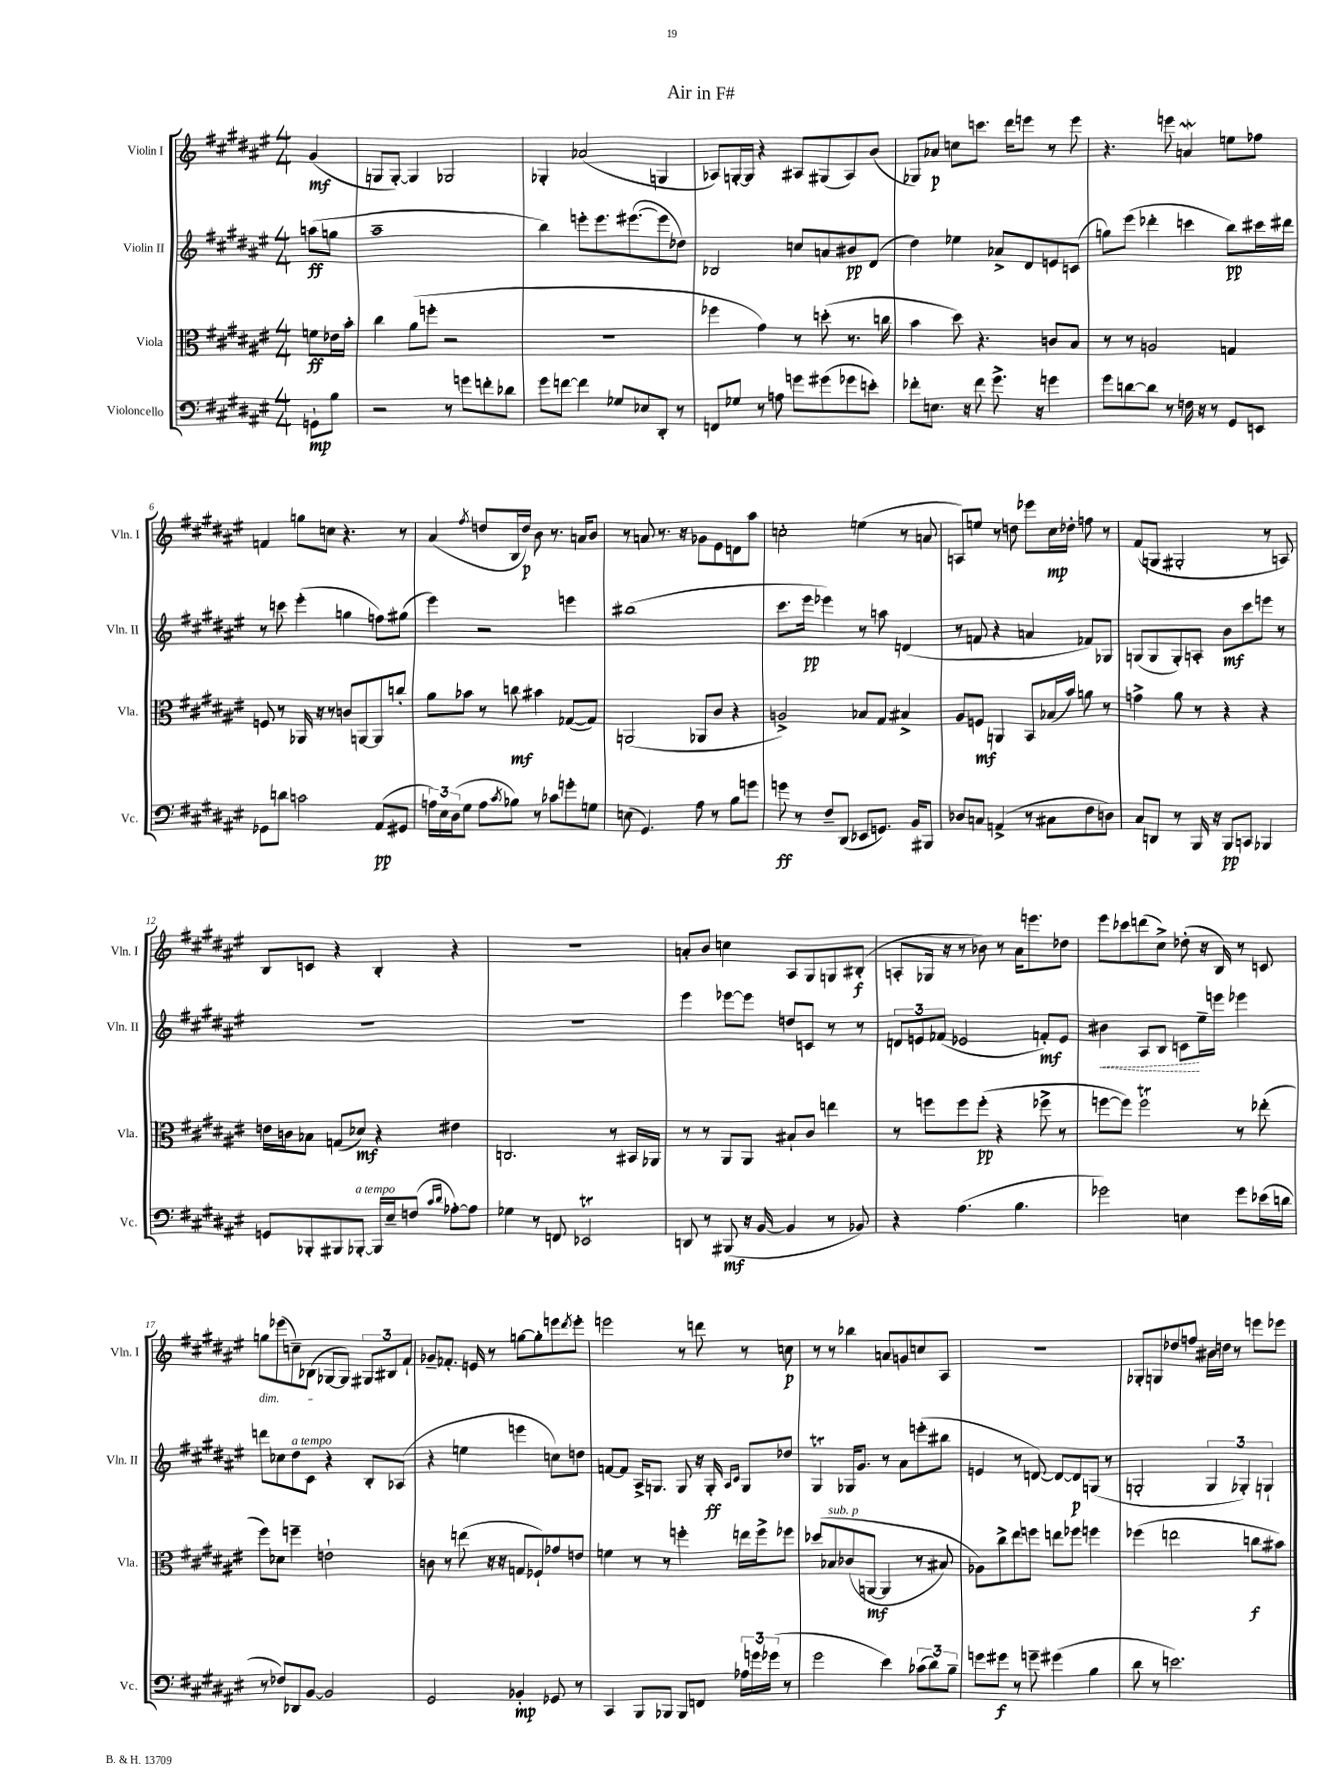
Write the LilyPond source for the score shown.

\header { title = "Air in F#" }
<<
\new StaffGroup <<
\new Staff = "s0" \with { instrumentName = "Violin I" shortInstrumentName = "Vln. I" } {
    \clef treble \key fis \major \numericTimeSignature \time 4/4 \partial 4
    gis'4\mf( |
    g8 g8~-.) g4 ges2 |
    ges4-. aes'2( g4 |
    aes8) g16~-. g16 r4 ais8 gis8( ais8) b'8( |
    ges8) aes'8\p c''8 c'''8. dis'''16 e'''8 r8 e'''8 |
    r4. e'''8 a'4\mordent e''8 fes''8 |
    f'4 g''8 c''8 r4. r8 |
    ais'4( \acciaccatura { fis''8 } d''8 b16 d''16\p) b'8 r8. a'16 b'8 |
    r8 a'8 r8. r16 ges'8 eis'8 d'8 ais''8 |
    c''2-. e''4( r8 a'8 |
    a8) e''8 r8 d''8 ees'''8 cis''16\mp des''16-. f''8 r8 |
    fis'8( g8 gis2-. r8 a8) |
    b8 c'8 r4 b4-. r4 |
    R1 |
    a'8-. b'8 c''4 ais8 gis8 g8 bis8-.\f( |
    a8-. ges16 r16 r8 bes'8) r8 ais'16 e'''8. des''8 |
    eis'''8 ces'''8 d'''8( cis''8->) des''8-.( r16 b16) r8 c'8 |
    g''8\dim ees'''8( c''8--) bes8( ges8~\! ges8) \tuplet 3/2 { gis8 bis8 fis'8-! } |
    ges'8-- fes'8.-. e'16 r8 g''8~ g''8-. e'''8 \acciaccatura { dis'''8 } e'''8-. |
    e'''2 r8 d'''8 r8 c''8\p |
    r8 r8 bes''4 a'8 g'8 c''8 ais8 |
    R1 |
    ges8-. g8 des''8 f''8 bis'16 d''16 r8 e'''8 ees'''8 \bar "|." |
}
\new Staff = "s1" \with { instrumentName = "Violin II" shortInstrumentName = "Vln. II" } {
    \clef treble \key fis \major \numericTimeSignature \time 4/4 \partial 4
    a''8\ff( g''8 |
    ais''1-- |
    b''4) e'''8-. e'''8. eis'''8.~( eis'''8 des''8) |
    bes2 c''8 a'8 bis'8\pp dis'8( |
    dis''4) ees''4 aes'8-> dis'8 e'8 c'8( |
    g''8) eis'''8( des'''4-. c'''4 b''8\pp) cis'''16 dis'''16 |
    r8 c'''8 eis'''4-.( g''4 f''8) gis''8( |
    eis'''4) r2 e'''4 |
    bis''1( |
    cis'''8. eis'''16\pp ees'''4) r8 a''8 d'4( |
    r8 f'8 r4 a'4 fes'8) ges8 |
    g8( g8 g8-.) a8-. b'8\mf cis'''8 e'''8 r8 |
    R1 |
    r1 |
    eis'''4 ees'''8~ ees'''8 d''8 c'8 r8 r8 |
    \tuplet 3/2 { d'8 e'8 fes'8( } ees'2 f'8-.\mf) ees'8 |
    \once \override Hairpin.style = #'dashed-line bis'4\< ais8 b8 c'8\! eis''16-- e'''16 ees'''4 |
    d'''8 ces''8 dis''8^\markup { \italic "a tempo" } cis'8 r4 b8-. aes8( |
    r4 e''4 e'''4 c''8) d''8 |
    f'8~ f'8 ais16-> g8. g8 r16 g16-.\ff \grace { ais16 cis'16 } g8 des''8 |
    gis4\trill ges16 gis'8. r8 ais'8 e'''8-.( bis''8 |
    e'4 r8 d'8~) d'8~ d'8\p g8( r8 |
    g2-. \tuplet 3/2 { g4 ges4-.) g4-! } \bar "|." |
}
\new Staff = "s2" \with { instrumentName = "Viola" shortInstrumentName = "Vla." } {
    \clef alto \key fis \major \numericTimeSignature \time 4/4 \partial 4
    f'8\ff ees'16 b'16-. |
    cis''4 ais'8( f''8-. r2 |
    R1 |
    fes''4 gis'4) r8 d''8-.( r8. c''16 |
    b'4 dis''8) r4. c'8 b8 |
    r8 r8 a2 g4 |
    f8 r8 aes,16 r16 r8 c'8 a,8~ a,8 c''8-. |
    ais'8 bes'8 r8 c''8\mf bis'4 ges8~( ges8) |
    a,2( aes,8 cis'8 r4 |
    a2->) bes8 gis8 bis4-> |
    ais8 f8\mf a,4 b,8 bes16( b'16) a'8 r8 |
    g'4-> ais'8 r8 r4 r4 |
    e'16 c'16 bes8 g8( des'8\mf) r4 eis'4 |
    c2. r8 bis,16 aes,16 |
    r8 r8 ais,8 ais,8 bis8-! cis'8 e''4 |
    r8 f''8 f''8 f''8-.\pp( r4 fes''8-> r8 |
    f''8~ f''8) f''2\trill r8 ees''8-.( |
    fis''8) des'8 f''4-- e'2-! |
    c'8 r8 e''8( r16 r16 g8 fes8-!) ges'8 e'8 |
    f'4 r8 r8 f''4-. e''16 f''16-> fes''8 |
    des''8\( bes8^\markup { \italic "sub. p" } ces'8( a,8~\mf a,4 r8 bis8) |
    aes8\) cis''8-> eis''8 f''8 e''8 fes''8 f''4 |
    fes''4( e''2 c''8\f bis'8) \bar "|." |
}
\new Staff = "s3" \with { instrumentName = "Violoncello" shortInstrumentName = "Vc." } {
    \clef bass \key fis \major \numericTimeSignature \time 4/4 \partial 4
    g,8-!\mp b8 |
    r2 r8 g'8 f'8-. des'8 |
    gis'8 f'8~ f'4 ges8 ees8 dis,8-. r8 |
    f,8 ges8 r8 a8 g'8 gis'8( ges'8 e'8-.) |
    fes'8-. e8. r16 fes'8 gis'8.-> r16 g'4 |
    gis'8 d'8~ d'8 r8 f16 r16 r8 gis,8 e,8 |
    ges,8 d'8 c'2 ais,8\pp( gis,8 |
    \tuplet 3/2 { a16) eis16 dis16( } gis8 a8 \acciaccatura { cis'8 } bes8) r8 ces'8 g'8-. g8 |
    e8( gis,4.) ais8 r8 b8 g'8 |
    g'8\ff r8 fis8-- dis,8( ees,8 g,8.) b,16 bis,,8 |
    des8 c8 a,4->( r8 cis8 fis8 d8) |
    cis8 d,8 r8 b,,16 r16 b,,8\pp c,8 bes,,4 |
    g,8 bes,,8-. bis,,8 bes,,8~-.^\markup { \italic "a tempo" } bes,,16 eis16-- f8( \grace { cis'16 dis'16 } aes8~-.) aes8 |
    ges4 r8 f,8 ees,2\trill |
    d,8 r8 bis,,8\mf( r16 b,16~ b,4 r8 bes,8) |
    r4 ais4.( b4. |
    ges'2) e4 ges'8 ees'16( d'16 |
    r8 fes8) des,8 b,8~ b,2 |
    gis,2 bes,4-.\mp ges,8 r8 |
    cis,4 b,,8 bes,,8 bes,,8 f,8 \tuplet 3/2 { aes16 g'16 ges'16( } r8 |
    gis'2 eis'4) \tuplet 3/2 { ces'8( dis'8) b8-- } |
    g'8 gis'8\f r8 g'8-- gis'4( b4 |
    dis'8 r8 e'2.) \bar "|." |
}
>>
>>
